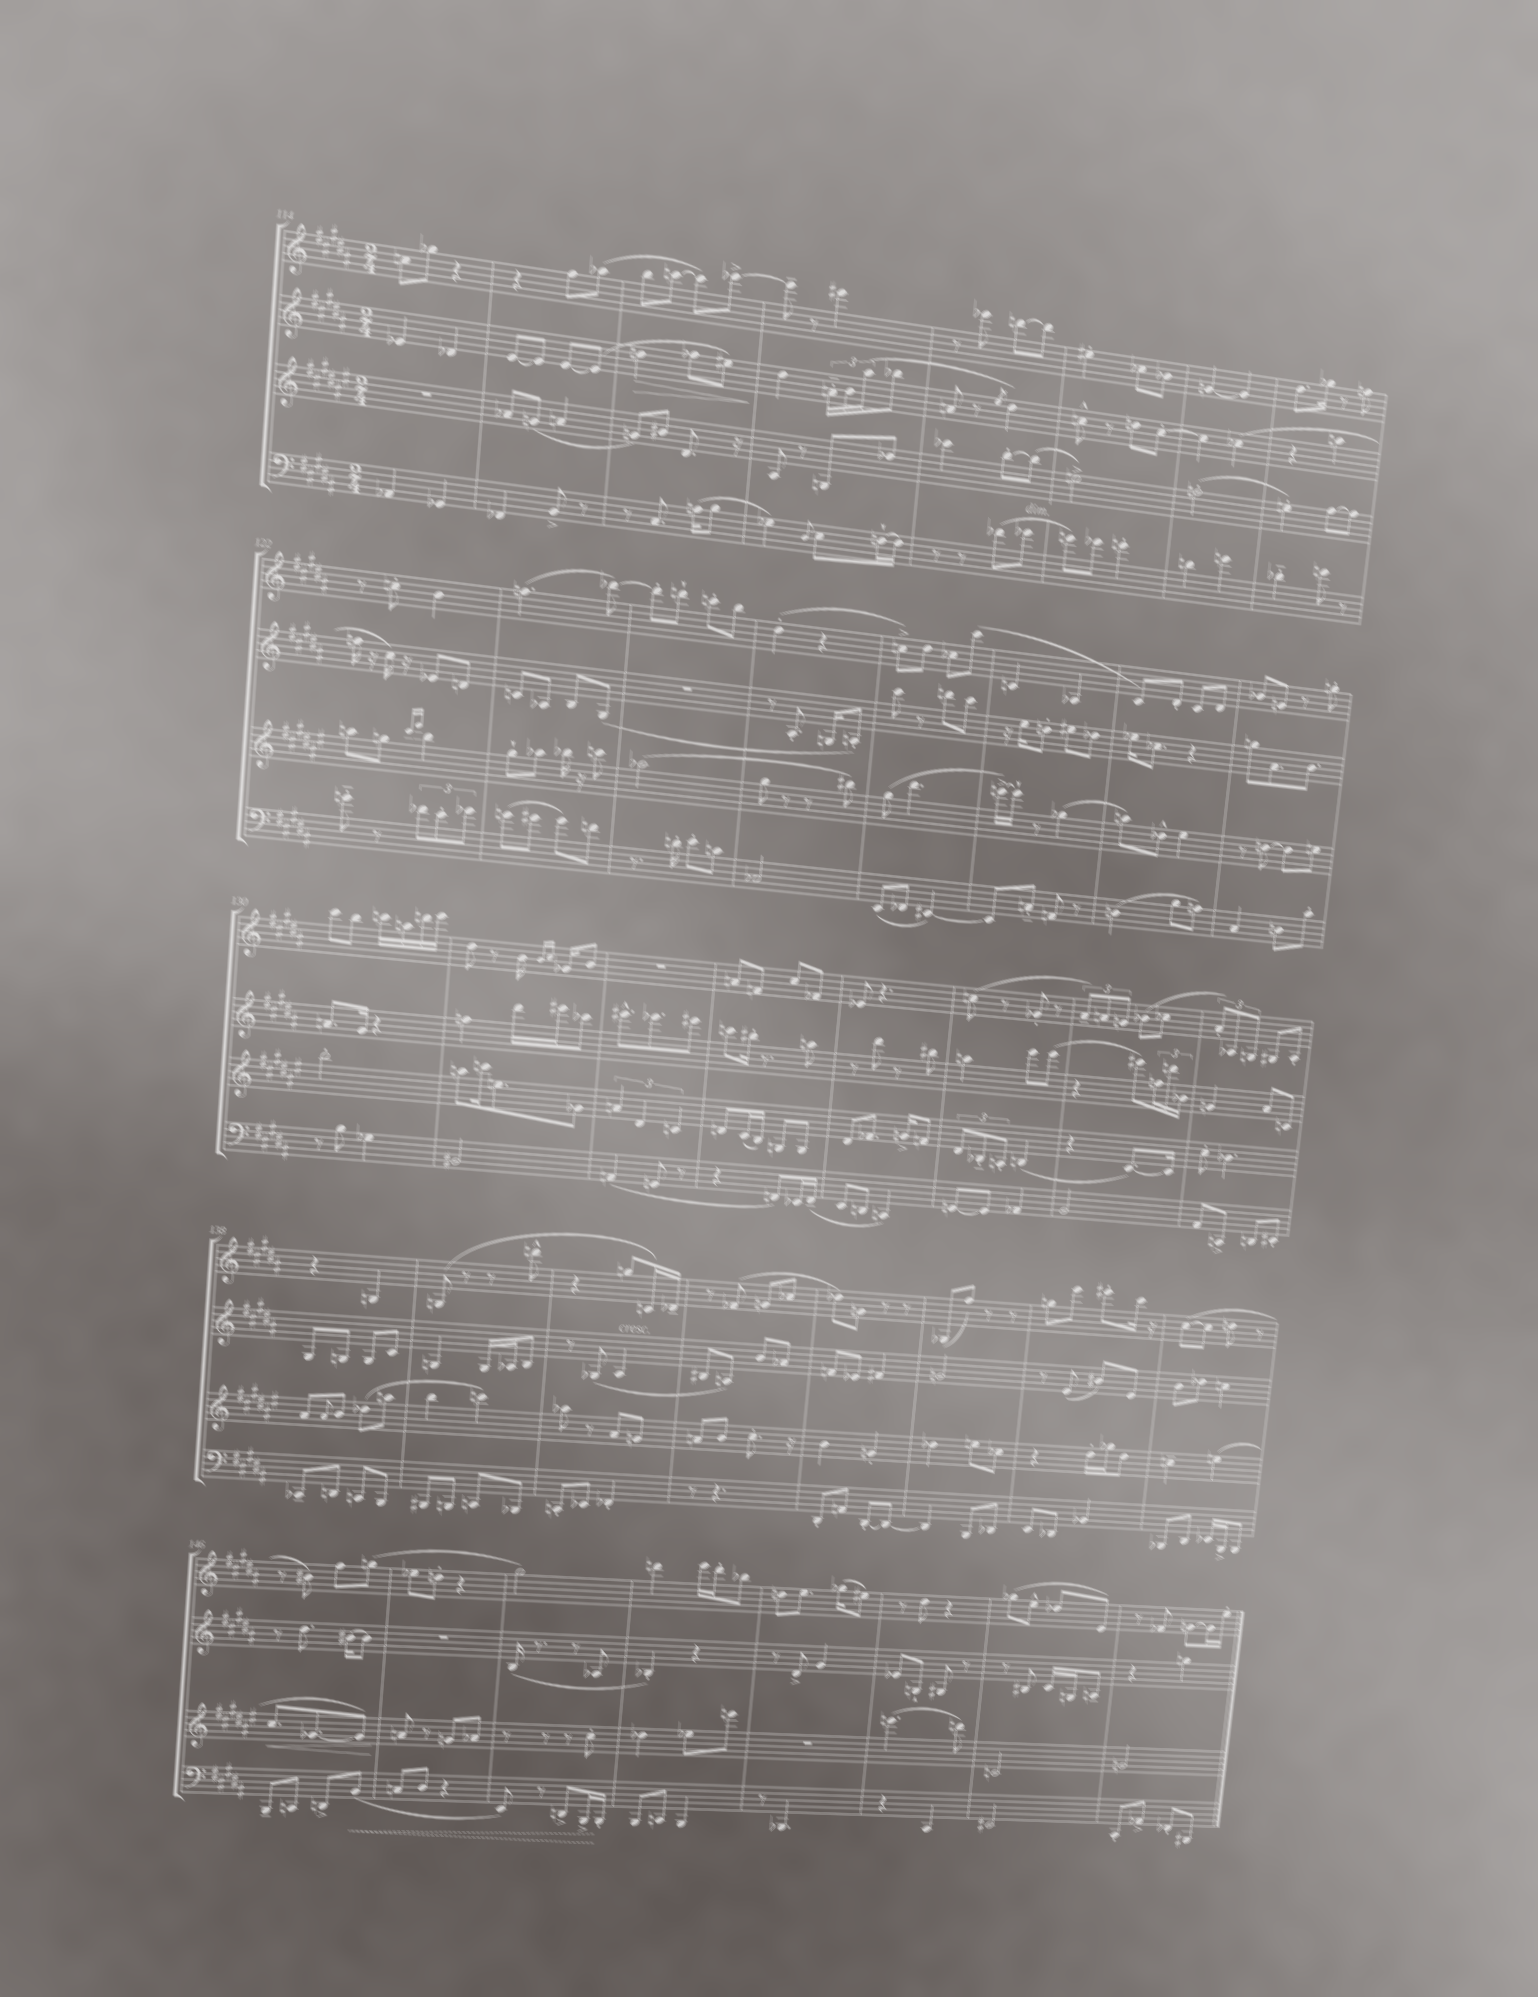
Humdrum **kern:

**kern	**kern	**kern	**kern
*staff4	*staff3	*staff2	*staff1
*clefF4	*clefG2	*clefG2	*clefG2
*k[f#c#g#d#a#]	*k[f#c#g#d#a#e#]	*k[f#c#g#d#a#]	*k[f#c#g#d#a#]
*M2/4	*M2/4	*M2/4	*M2/4
4AA-	2r	4e-	8cc
.	.	.	8gg-
4GG-	.	4d-	4r
=	=	=	=
4FF-	8a-	[8e	4r
.	(8g	8e]	.
8BB^	4a	[8e	8ff#
8r	.	(8e]	(8aa-
=	=	=	=
8r	8g)	4dd	8bb
8.C#	8b#	.	[8ccc
.	8.d#	8ff-	8ccc])
(16A	.	.	.
8B	.	8ee#)	[8eee-^
.	16r	.	.
=	=	=	=
4G-)	8A#	4dd#	8eee-~]
.	8r	.	8r
8qqD#	.	.	.
8E	8G	24a'~	4eee#
.	.	24b	.
.	.	(24aa#	.
[16F`	8dd-	8bb-	.
16F]	.	.	.
=	=	=	=
8r	4ccc-	8a	8r
8r	.	8r	8eee-
.	.	8qee	.
(8f-	[8bb'	4dd#)	[8ddd
8g-	(8bb]	.	8ddd]
=	=	=	=
8g)	2ee^)	8cc^^	4ee#'
8g-	.	8r	.
4g'	.	8dd	8cc-
.	.	[8cc'	8b-
=	=	=	=
4d	(2ff'	4cc]	[4g
4g	.	(4cc-	4g]
=	=	=	=
4d-'~	4ee')	4r	8.dd#
.	.	.	16gg-
8g	[8ff#	4aa	8r
8r	8ff#]	.	8ff
=	=	=	=
8g'~	8aa	16ff	8r
.	.	16r	.
8r	8gg	16cc#)	8cc'
.	.	16r	.
.	16qqccc#	.	.
.	16qqeee#	.	.
12f-	4bb	8e-	4b
12e'	.	.	.
.	.	8d	.
12g-	.	.	.
=	=	=	=
(8g	8gg#`	8c	(4.ff
8g#	8aa-	8A-	.
8g#)	16bb-	8B	.
.	16r	.	.
8f	8ccc	(8G#	[8ddd-)
=	=	=	=
8.r	(2aa-	2r	8ddd-']
.	.	.	8ddd`
16d'	.	.	.
8e'	.	.	8ccc'
8c	.	.	8bb
=	=	=	=
2C-	8gg#	8r	(4dd#'
.	8r	8.A#'	.
.	8r	.	4r
.	.	16G	.
.	8bb#)	8A')	.
=	=	=	=
(8EE	(8gg#	8ccc#	8cc^)
8FF-	4.ddd#	8r	8dd#
[4EE#)	.	8ddd	8cc-
.	.	8ccc#	(8ccc#
=	=	=	=
8EE#]	[16eee^)	16r	4c
.	16eee`]	16ee	.
8C'~	8r	8dd'	.
8AA	(4gg-	8ee#	4A-
8r	.	8dd-	.
=	=	=	=
(4D	8aa)	16ee-	8c#)
.	.	8.cc-	.
.	8dd-^^	.	8d#'
8B	4ee#	4r	8c#
8A)	.	.	8d#
=	=	=	=
4C#	8r	8gg	8b-
.	[8dd	8.a#	8g
8D	8dd]	.	8r
.	.	8.b	.
8c#'	8ee	.	8gg'
=	=	=	=
8r	2bb'	8.a	8ccc#
8B	.	.	8bb
.	.	16g#	.
4G-	.	4r	16ccc
.	.	.	16aa
.	.	.	16ddd
.	.	.	16eee
=	=	=	=
2BB#	8aa	4ff	8dd#
.	16ccc	.	8r
.	8.ee	.	.
.	.	16ddd#	16b
.	.	.	16qqb
.	.	.	16qqcc#
.	.	16eee#	16g-
.	8g-	8ccc-	8b
=	=	=	=
(4AA	6a	8.eee#^^	2r
.	6d#	.	.
.	.	8.eee-	.
8GG	.	.	.
.	6c	.	.
8r	.	8eee#	.
=	=	=	=
4r	8d	8ccc	8a
.	(16c#	16bb#'	8f
.	16B)	8.r	.
8FF)	8G	.	8cc#
16EE-	8G	8aa	8f-
(16FF~	.	.	.
=	=	=	=
8EE	8d#	8r	8e-
8DD	8.f-	8ddd#	4.r
4CC)	.	8r	.
.	16g^	.	.
.	8f	8bb#	.
=	=	=	=
[8GG	12d#	4aa	(8cc
.	12B-'~	.	.
8GG]	.	.	8r
.	12A'	.	.
4AA-	(4B	8eee	8g-'
.	.	(8eee	8r
=	=	=	=
2BB	4r	4r	12a#~)
.	.	.	12a
.	.	.	12g
.	[8.c#)	8eee#)	(8b-
.	.	24ff	8cc-
.	.	24ddd	.
.	16c#]	.	.
.	.	24b-	.
=	=	=	=
8AA#	8cc#'	4g	12a#')
.	.	.	12A-
8CC^	4.b-	.	.
.	.	.	12G
8DD	.	8a#	8G#
8EE#'	.	8c	8A-'
=	=	=	=
8CC-~	8a#	8G#	4r
.	8qqa#	.	.
8DD	8b	8G	.
8CC	(8dd-	8G	4G
8BBB	8aa	8c#	.
=	=	=	=
8BBB#	4bb	4G	(8G
8BBB	.	.	8r
8CC	4ccc)	16G	8r
.	.	16A-	.
8BBB-	.	8B	8ddd^^
=	=	=	=
8CC'	8aa-	8r	4r
8EE-	8r	(8G-	.
4FF-'	8a#	4A#	8gg
.	8g	.	16c)
.	.	.	16d-~
=	=	=	=
8r	8a	8B#	8r
4.r	8b	8A)	(8f-
.	8.cc#'	8b	8g
.	.	8a-	8cc-
.	16r	.	.
=	=	=	=
8DD#'	4b	8f	8dd-)
8AA	.	8e-	8g
[8DD#'	4g'	4f#	8r
8DD#_	.	.	8r
=	=	=	=
4DD#]	4dd-	2g	(8G-
.	.	.	8ff#)
8BBB	8ee	.	8r
8DD-	8cc-	.	8r
=	=	=	=
8EE	4r	8r	8gg
8DD-	.	(8e	8eee
4BB-	16dd#'	8b#)	8eee#'
.	16gg-	.	.
.	8dd#	8e	16ccc#
.	.	.	16r
=	=	=	=
8BBB-	4cc~	8b	([8cc#
8DD#	.	8dd-	8cc#]
16EE-	(4ee	4cc	8dd
16BBB-^	.	.	.
8BBB-	.	.	8r
=	=	=	=
8BBB~	8.cc#	8r	8r
8CC	.	8.dd#	8b#)
.	[8.g-	.	.
8DD^	.	.	8ff#
.	.	[16b#	.
(8BB	8g-])	8b#]	(8gg
=	=	=	=
8C	8a	2r	8ee-
8D#	8r	.	8dd'
4r	8g	.	4r
.	8a-	.	.
=	=	=	=
8EE)	8r	(16B	2gg#)
.	.	8.r	.
8r	8r	.	.
8DD^	8r	8r	.
16BBB^	8cc#'	8A-	.
16BBB'	.	.	.
=	=	=	=
8BBB	4dd-	4B-')	4ddd
8CC	.	.	.
4BBB	8ee-	4r	16eee
.	.	.	16ddd'
.	8eee	.	8bb-
=	=	=	=
8r	2r	8r	8dd
4.BBB-	.	8d#^	8.ee
.	.	4g#	.
.	.	.	(16gg-
.	.	.	8ee#)
=	=	=	=
4r	(4.eee	8e-	8r
.	.	8G`	8dd#
4CC#	.	8G#	4r
.	8ddd)	8r	.
=	=	=	=
2EE#	2c	8r	(8gg-
.	.	8B#	8ee^^
.	.	16c#	8dd-
.	.	16G	.
.	.	8A~	8e)
=	=	=	=
8CC#'	2g	4r	8r
8AA-^	.	.	8f-
8FF-'	.	4gg	[8g
8BBB#	.	.	16g]
.	.	.	16ee'
==	==	==	==
*-	*-	*-	*-
